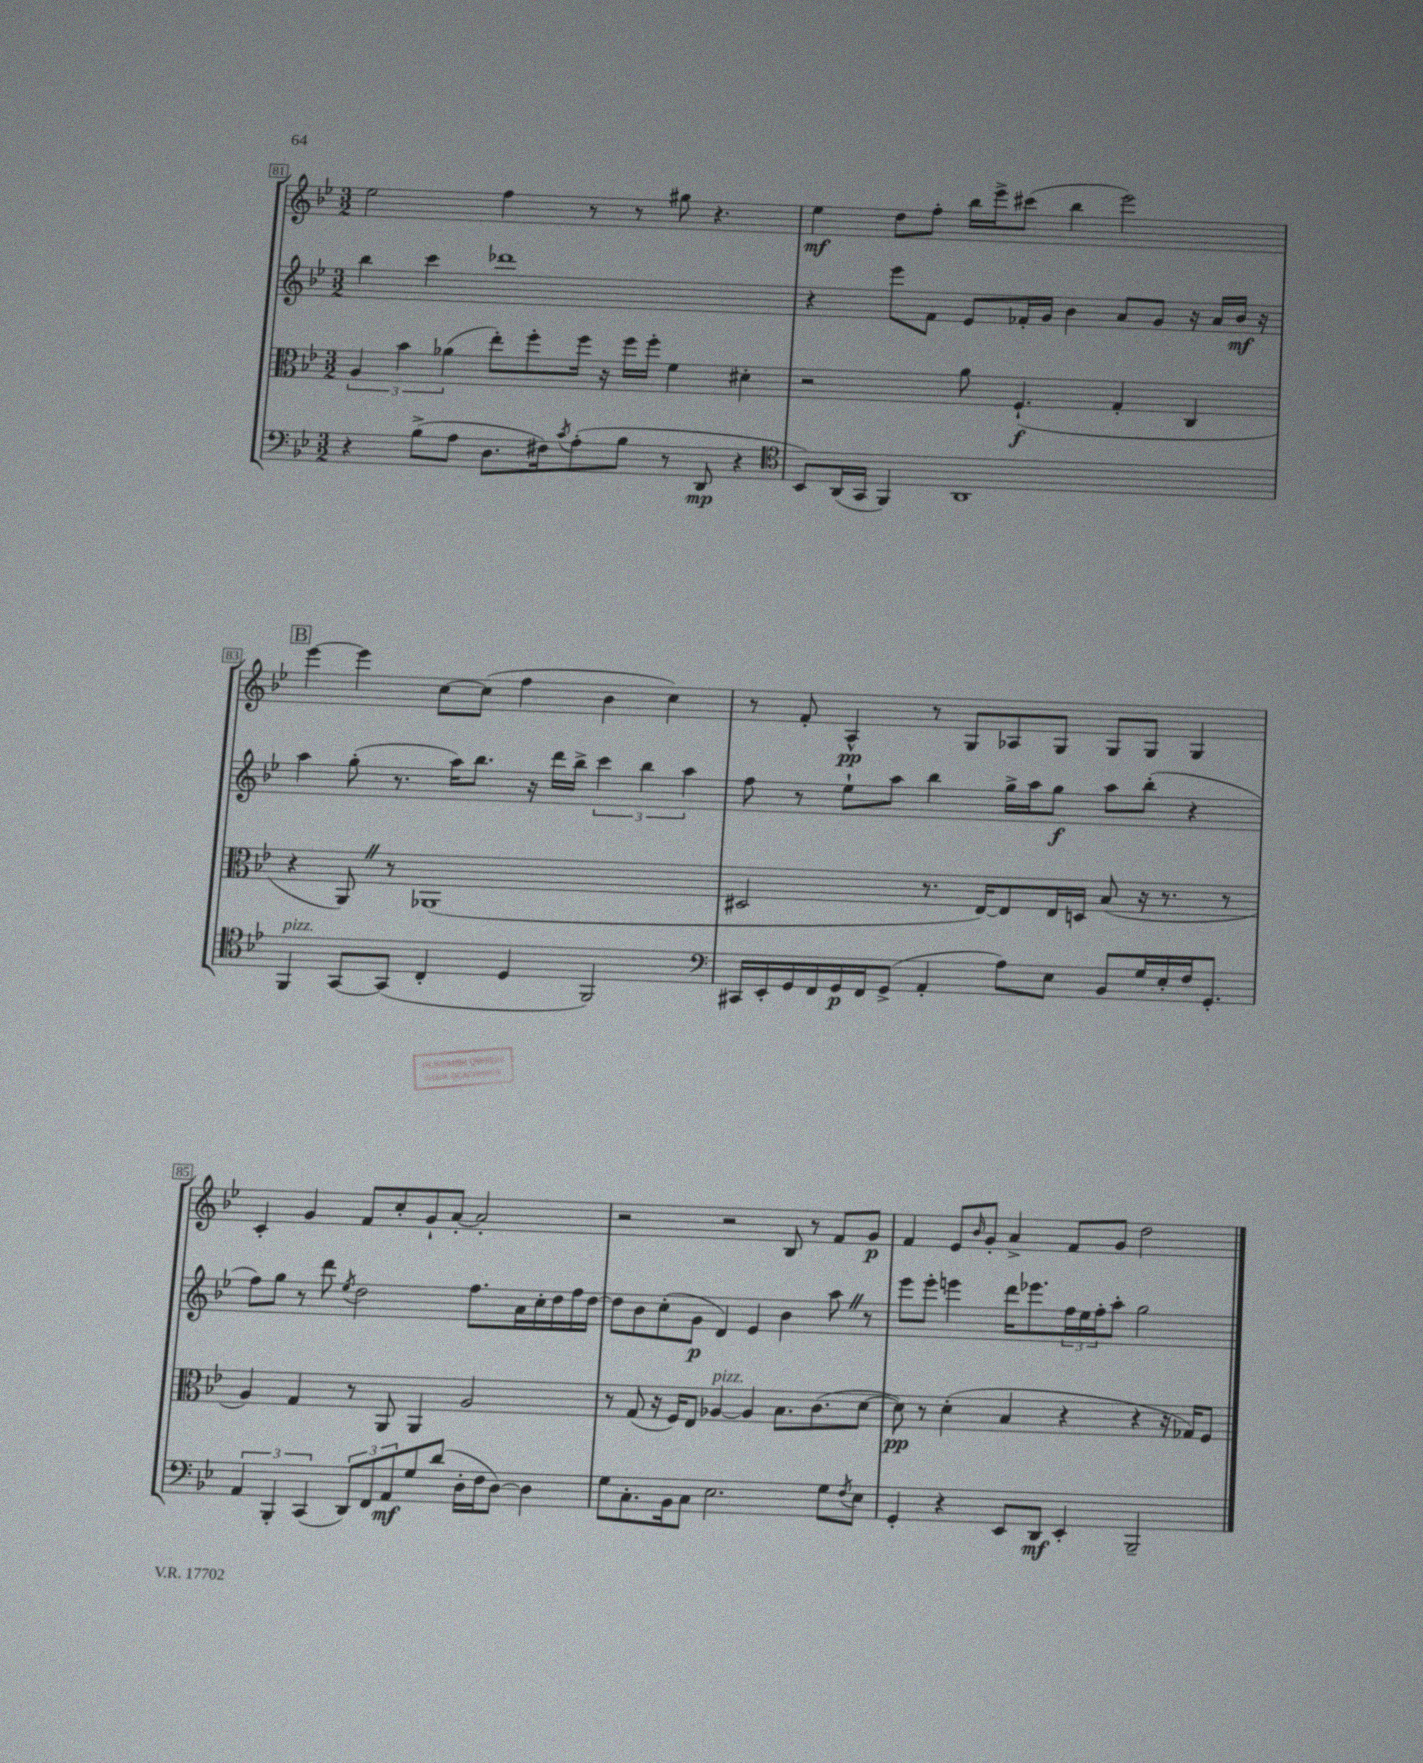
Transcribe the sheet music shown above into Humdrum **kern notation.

**kern	**kern	**kern	**kern
*staff4	*staff3	*staff2	*staff1
*clefF4	*clefC3	*clefG2	*clefG2
*k[b-e-]	*k[b-e-]	*k[b-e-]	*k[b-e-]
*M3/2	*M3/2	*M3/2	*M3/2
4r	6A/	4bb-\	2ee-\
.	6b-\	.	.
(8B-^\L	.	4ccc\	.
.	(6a-\	.	.
8A\J	.	.	.
8.D\L	8ee-'\L)	1ddd-	4ff\
.	8ff'\	.	.
16F#\k)	.	.	.
8qc/	.	.	.
(8A'\	16ff\Jk	.	8r
.	16r	.	.
8B-\J	16ff\LL	.	8r
.	16ff'\JJ	.	.
8r	4f\	.	8gg#\
8DD/	.	.	4.r
4r	4d#'\	.	.
=	=	=	=
*clefC4	*	*	*
8BB-/L)	2r	4r	4ee-\
(16AA/L	.	.	.
16GG/JJ	.	.	.
4FF/)	.	8eee-\L	8dd\L
.	.	8f\J	8ff'\J
1AA	8a\	8e-/L	16bb-\LL
.	.	.	16eee-^\J
.	(4.F`/	16f-'/L	(8ccc#\J
.	.	16g/JJ	.
.	.	4b-\	4bb-\
.	4G'/	8a/L	2eee-\)
.	.	8g/J	.
.	4C/	16r	.
.	.	16a/LL	.
.	.	16b-/JJ	.
.	.	16r	.
=	=	=	=
4FF/	4r	4aa\	[4eee-\
[8GG/L	8AA/)	(8gg'\	4eee-\]
(8GG/]J	8r	8.r	.
4C'/	(1AA-	.	[8cc\L
.	.	16aa\LK)	.
.	.	8.bb-\J	(8cc\]J
4D/	.	.	4ff\
.	.	16r	.
.	.	16ddd\LL	.
.	.	16bb-^\JJ	.
2FF/)	.	6ccc\	4b-\
.	.	6bb-\	.
.	.	.	4cc\)
.	.	6aa\	.
=	=	=	=
*clefF4	*	*	*
16CC#/LL	2D#/	8ff\	8r
16EE-'/	.	.	.
16GG/	.	8r	8f'/
16FF/	.	.	.
16GG/	.	8ee-`\L	4A^^/
16FF/J	.	.	.
(8GG^/J	.	8aa\J	.
4AA'/	8.r	4bb-\	8r
.	.	.	8G/L
.	[16E-/LK)	.	.
8A\L)	8E-/]	16gg^\LL	8A-/
.	.	16aa\J	.
8E-\J	16E-/L	8gg\J	8G/J
.	16D/JJ	.	.
8BB-/L	(8B-/	8aa\L	8G/L
16G/L	16r	(8bb-'\J	8G/J
16E-'/	8.r	.	.
16F/J	.	4r	4G/
8.GG'/J	.	.	.
.	8r	.	.
=	=	=	=
6AA/	4A/)	8ff\L)	4c'/
.	.	8gg\J	.
6BBB-'/	.	.	.
.	4G/	8r	4g/
(6CC/	.	.	.
.	.	8ddd\	.
.	.	8qee-/	.
12DD/L)	8r	2dd\	8f/L
12FF/	.	.	.
.	8AA/	.	8cc'/
12AA/	.	.	.
8G/	4AA/	.	8g`/
(8d/J	.	.	[8a'/J
16D'\LL	2A/	8.ff\L	2a'/]
16F\J	.	.	.
[8D\J)	.	.	.
.	.	16a\L	.
4D\]	.	16cc'\	.
.	.	16dd\	.
.	.	16ff\	.
.	.	[16dd\JJ	.
=	=	=	=
8G\L	8r	8dd\]L	2r
8.C'\	(8G/	8b-\	.
.	16r	(8cc'\	.
16BB-\k	16F/LK)	.	.
8C\J	8E-/J	8g\J	.
2.E-\	[4A-/	4d/)	2r
.	4A-/]	4e-/	.
.	8.B-\L	4b-\	8B-/
.	.	.	8r
.	(8.c\	.	.
8G\L	.	8aa\	8f/L
8qF/	.	.	.
8E-\J	[8d\J	8r	8g/J
=	=	=	=
4GG'/	8d\])	8eee-\L	4f/
.	8r	8eee-'\J	.
4r	(4d'\	4eee\	8e-/L
.	.	.	16qqb-/
.	.	.	8g'/J
8EE-/L	4B-/	16ddd\LK	4a^/
.	.	8.eee-\	.
8DD/J	.	.	.
4EE-'/	4r	24ff\L	8f/L
.	.	24ee-\	.
.	.	24ff'\J	.
.	.	8aa'\J	8g/J
2BBB-~/	4r	2gg\	2dd\
.	16r	.	.
.	16G-/LK)	.	.
.	8F/J	.	.
==	==	==	==
*-	*-	*-	*-
